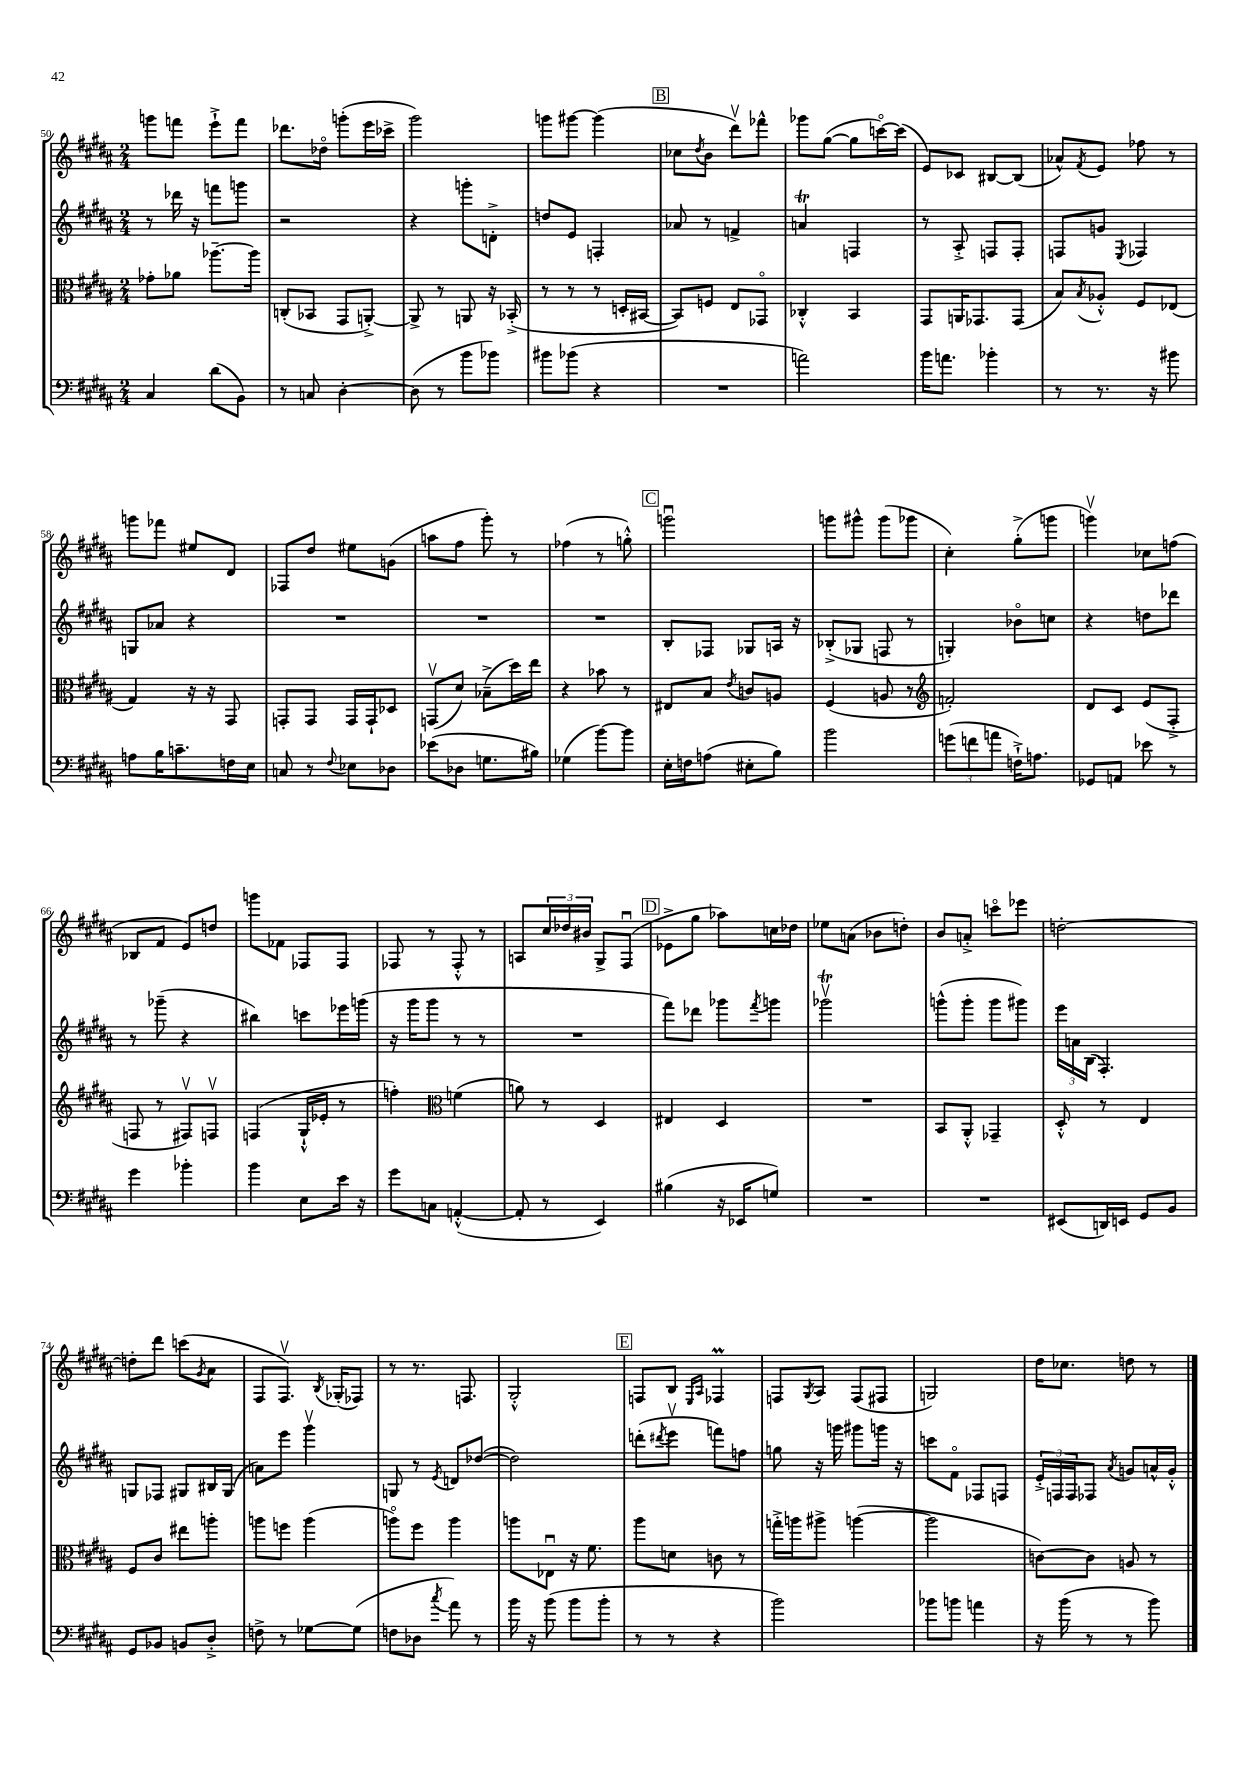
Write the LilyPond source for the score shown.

<<
\new StaffGroup <<
\new Staff = "s0" {
    \clef treble \key b \major \numericTimeSignature \time 2/4
    g'''8 f'''8 e'''8-!-> f'''8 |
    des'''8. des''16\flageolet g'''8-.( e'''16 ces'''16-> |
    gis'''2) |
    g'''8 gis'''8~ gis'''4( |
    \mark \markup { \box "B" } ces''8 \acciaccatura { dis''8 } b'8 dis'''8\upbow) fes'''8-^ |
    ges'''8 gis''8~( gis''8 c'''16~\flageolet) c'''16( |
    e'8) ces'8 bis8~ bis8( |
    aes'8-^) \acciaccatura { fis'8 } e'8 fes''8 r8 |
    g'''8 fes'''8 eis''8 dis'8 |
    fes8 dis''8 eis''8 g'8( |
    a''8 fis''8 gis'''8-.) r8 |
    fes''4( r8 g''8-.-^) |
    \mark \markup { \box "C" } g'''2\downbow |
    g'''8 gis'''8-^ gis'''8( ges'''8 |
    cis''4-.) gis''8-.->( g'''8 |
    g'''4\upbow) ces''8 f''8( |
    bes8 fis'8 e'8) d''8 |
    g'''8 fes'8 fes8 fes8 |
    fes8 r8 fes8-.-^ r8 |
    a8 \tuplet 3/2 { cis''16 des''16 bis'16 } gis8-> fis8\downbow( |
    \mark \markup { \box "D" } ees'8-> gis''8 aes''8) c''16 des''16 |
    ees''8 a'8( bes'8 d''8-.) |
    b'8 a'8-.-> c'''8\flageolet ees'''8 |
    d''2~-. |
    d''8-. dis'''8 c'''8( \acciaccatura { gis'8 } ais'8 |
    fis8 fis8.\upbow) \acciaccatura { b8 } ges16-.( fes8) |
    r8 r8. f8. |
    gis2-.-^ |
    \mark \markup { \box "E" } f8 b8 \grace { e16 ais16 } fes4\prall |
    f8 \acciaccatura { gis8 } ais8 f8( fis8 |
    g2) |
    dis''16 ces''8. d''8 r8 \bar "|." |
}
\new Staff = "s1" {
    \clef treble \key b \major \numericTimeSignature \time 2/4
    r8 des'''16 r16 f'''8 g'''8 |
    r2 |
    r4 g'''8-. d'8-.-> |
    d''8 e'8 f4-. |
    \mark \markup { \box "B" } aes'8 r8 f'4-> |
    a'4\trill f4 |
    r8 ais8-.-> f8 f8-. |
    f8 g'8 \acciaccatura { e8 } fes4 |
    g8 aes'8 r4 |
    R2 |
    R2 |
    R2 |
    \mark \markup { \box "C" } b8-. fes8 ges8 a16 r16 |
    bes8-.->( ges8 f8 r8 |
    g4-.) bes'8\flageolet c''8 |
    r4 d''8 des'''8 |
    r8 ges'''8--( r4 |
    bis''4) c'''8 ees'''16 g'''16( |
    r16 gis'''16 gis'''8 r8 r8 |
    R2 |
    \mark \markup { \box "D" } fis'''8) des'''8 ges'''8 \acciaccatura { fis'''8 } g'''8 |
    ges'''2\upbow\trill |
    g'''8-^( g'''8-. g'''8 gis'''8) |
    \tuplet 3/2 { e'''16 a'16 b16( } fis4.-.) |
    g8 fes8 gis8 bis16 gis16( |
    a'8) e'''8 gis'''4\upbow |
    g8 r8 \acciaccatura { e'8 } d'8 des''8~( |
    des''2) |
    \mark \markup { \box "E" } d'''8-.( \acciaccatura { dis'''8 } e'''8\upbow f'''8) f''8 |
    g''8 r16 g'''16 gis'''8 g'''16 r16 |
    c'''8 fis'8\flageolet fes8 f8 |
    \tuplet 3/2 { e'16-.-> f16 f16 } fes8 \acciaccatura { ais'8 } g'8 a'16-^ g'16-.-^ \bar "|." |
}
\new Staff = "s2" {
    \clef alto \key b \major \numericTimeSignature \time 2/4
    ges'8-. aes'8 aes''8.~-- aes''16 |
    c8-.( bes,8 gis,8 a,8~-.->) |
    a,8-> r8 a,8 r16 bes,16-.->( |
    r8 r8 r8 d16-. bis,16~ |
    \mark \markup { \box "B" } bis,8) f8 e8 ges,8\flageolet |
    ces4-.-^ b,4 |
    gis,8 a,16 ges,8. ges,8( |
    b8) \acciaccatura { b8 } aes8-.-^ fis8 ees8( |
    gis4) r16 r16 gis,8 |
    g,8-. g,8 g,16 g,16-! des8 |
    g,8\upbow( dis'8) bes8--->( dis''16) e''16 |
    r4 bes'8 r8 |
    \mark \markup { \box "C" } eis8 b8 \acciaccatura { e'8 } c'8 a8 |
    fis4( a8 r8 |
    \clef treble f'2-.) |
    dis'8 cis'8 e'8( fis8-.-> |
    f8 r8 fis8\upbow) f8\upbow |
    f4( gis16-!-^ ees'16-. r8 |
    f''4-.) \clef alto f'4( |
    a'8) r8 dis4 |
    \mark \markup { \box "D" } eis4 dis4 |
    R2 |
    b,8 ais,8-.-^ ges,4-- |
    dis8-.-^ r8 e4 |
    fis8 cis'8 eis''8 a''8-. |
    a''8 f''8 a''4( |
    a''8\flageolet) fis''8 a''4 |
    a''8 ees8\downbow r16 fis'8. |
    \mark \markup { \box "E" } ais''8 d'8 c'8 r8 |
    g''16-.-> a''16 ais''8-> a''4~( |
    a''2 |
    c'8~) c'8 a8 r8 \bar "|." |
}
\new Staff = "s3" {
    \clef bass \key b \major \numericTimeSignature \time 2/4
    cis4 dis'8( b,8) |
    r8 c8 dis4~-. |
    dis8( r8 b'8 bes'8) |
    bis'8 bes'8( r4 |
    \mark \markup { \box "B" } R2 |
    a'2) |
    b'16 a'8. bes'4-. |
    r8 r8. r16 bis'8 |
    a8 b16 c'8.-- f16 e16 |
    c8 r8 \appoggiatura { fis8 } ees8 des8 |
    ees'8( des8 g8. bis16) |
    ges4( b'8~) b'8 |
    \mark \markup { \box "C" } e16-. f16 a8( eis8-. b8) |
    b'2 |
    \tuplet 3/2 { g'8( f'8 a'8 } f16-!->) a8. |
    ges,8 a,8 ees'8 r8 |
    gis'4 bes'4-. |
    b'4 e8 e'16 r16 |
    gis'8 c8 a,4~-.-^( |
    a,8-. r8 e,4) |
    \mark \markup { \box "D" } bis4( r16 ees,16 g8) |
    R2 |
    R2 |
    eis,8( d,16) e,16 gis,8 b,8 |
    gis,8 bes,8 b,8 dis8-.-> |
    f8-> r8 ges8~ ges8( |
    f8 des8 \acciaccatura { cis''8 } ais'8) r8 |
    b'16 r16 b'8( b'8 b'8-. |
    \mark \markup { \box "E" } r8 r8 r4 |
    b'2) |
    bes'8 b'8 a'4 |
    r16 b'16( r8 r8 b'8) \bar "|." |
}
>>
>>
\layout { \context { \Score currentBarNumber = #50 } }
